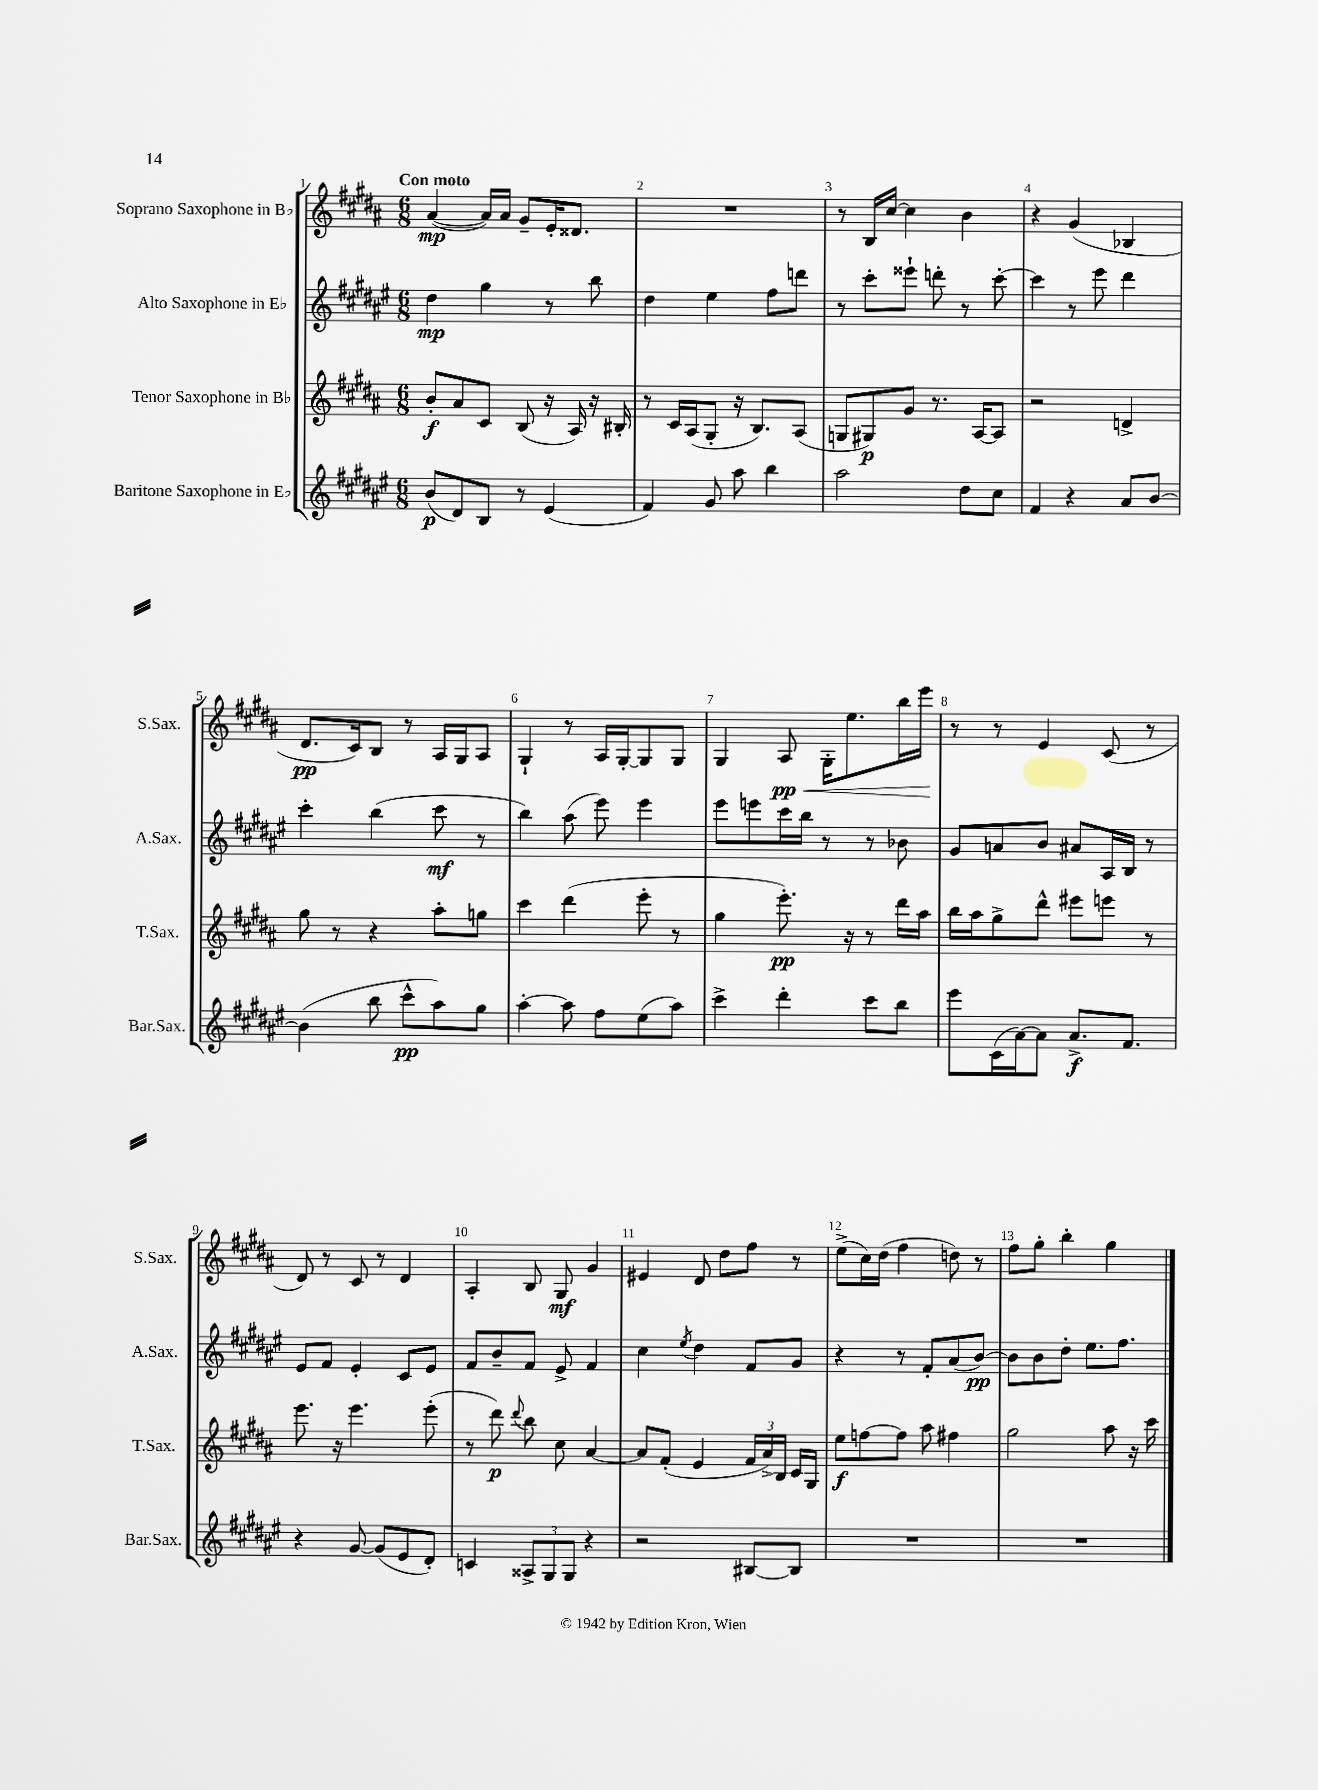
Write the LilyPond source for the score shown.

<<
\new StaffGroup <<
\new Staff = "s0" \with { instrumentName = "Soprano Saxophone in Bb" shortInstrumentName = "S.Sax." } {
    \clef treble \key b \major \numericTimeSignature \time 6/8 \tempo "Con moto"
    \autoBeamOff ais'4~\mp( ais'16[) ais'16] gis'8[-- e'16-. disis'8.] |
    R2. |
    r8 b16[ cis''16]~ cis''4 b'4 |
    r4 gis'4( bes4 |
    dis'8.[\pp cis'16) b8] r8 ais16[ gis16 ais8] |
    gis4-! r8 ais16[ gis16~-. gis8 gis8] |
    gis4 ais8\pp\< gis16[-. e''8. b''16 e'''16]\! |
    r8 r8 e'4 cis'8( r8 |
    dis'8) r8 cis'8 r8 dis'4 |
    ais4-. b8 gis8\mf gis'4 |
    eis'4 dis'8 dis''8[ fis''8] r8 |
    e''8[->( cis''16) dis''16]( fis''4 d''8) r8 |
    fis''8[ gis''8]-. b''4-. gis''4 \bar "|." |
}
\new Staff = "s1" \with { instrumentName = "Alto Saxophone in Eb" shortInstrumentName = "A.Sax." } {
    \clef treble \key fis \major \numericTimeSignature \time 6/8
    \autoBeamOff dis''4\mp gis''4 r8 b''8 |
    dis''4 eis''4 fis''8[ d'''8] |
    r8 cis'''8[-. eisis'''8]-! d'''8-. r8 cis'''8~-. |
    cis'''4 r8 eis'''8 dis'''4 |
    cis'''4-. b''4( cis'''8\mf r8 |
    b''4) ais''8( eis'''8) eis'''4 |
    eis'''8[ e'''8 cis'''16 b''16] r8 r8 bes'8 |
    gis'8[ a'8 b'8] ais'8[ ais16 b16] r8 |
    eis'8[ fis'8] eis'4-. cis'8[ eis'8] |
    fis'8[ b'8-- fis'8] eis'8-> fis'4 |
    cis''4 \acciaccatura { eis''8 } dis''4 fis'8[ gis'8] |
    r4 r8 fis'8[-. ais'8( b'8]~\pp) |
    b'8[ b'8 dis''8]-. eis''8.[ fis''8.] \bar "|." |
}
\new Staff = "s2" \with { instrumentName = "Tenor Saxophone in Bb" shortInstrumentName = "T.Sax." } {
    \clef treble \key b \major \numericTimeSignature \time 6/8
    \autoBeamOff b'8[-.\f ais'8 cis'8] b8( r16 ais16) r16 bis16-. |
    r8 cis'16[ ais16( gis8]-. r16 b8.[) ais8]( |
    g8[ gis8\p) gis'8] r8. ais16[~ ais8] |
    r2 d'4-> |
    gis''8 r8 r4 ais''8[-. g''8] |
    cis'''4 dis'''4( e'''8-. r8 |
    gis''4 e'''8.-.\pp) r16 r8 dis'''16[ ais''16] |
    b''16[ ais''16 gis''8-> dis'''8]-^ eis'''8[ e'''8] r8 |
    e'''8. r16 e'''4. e'''8-.( |
    r8 dis'''8\p) \appoggiatura { dis'''8 } b''8 cis''8 ais'4~ |
    ais'8[ fis'8]-.( e'4 \tuplet 3/2 { fis'16[ ais'16->) b16] } cis'16[ gis16] |
    e''8[\f f''8~ f''8] ais''8 fis''4 |
    gis''2 ais''8 r16 cis'''16 \bar "|." |
}
\new Staff = "s3" \with { instrumentName = "Baritone Saxophone in Eb" shortInstrumentName = "Bar.Sax." } {
    \clef treble \key fis \major \numericTimeSignature \time 6/8
    \autoBeamOff b'8[\p( dis'8) b8] r8 eis'4( |
    fis'4) gis'8 ais''8 b''4 |
    ais''2 dis''8[ cis''8] |
    fis'4 r4 ais'8[ b'8]~ |
    b'4( b''8 cis'''8[-^\pp ais''8) gis''8] |
    ais''4~-. ais''8 fis''8[ eis''8( ais''8]) |
    cis'''4-> dis'''4-. cis'''8[ b''8] |
    eis'''8[ cis'16( ais'16~) ais'8] ais'8.[->\f fis'8.] |
    r4 gis'8~ gis'8[( eis'8 dis'8]-.) |
    c'4 \tuplet 3/2 { aisis8[-> gis8 gis8] } r4 |
    r2 bis8[~ bis8] |
    R2. |
    R2. \bar "|." |
}
>>
>>
\layout { \context { \Score \override BarNumber.break-visibility = ##(#f #t #t) barNumberVisibility = #all-bar-numbers-visible } }
